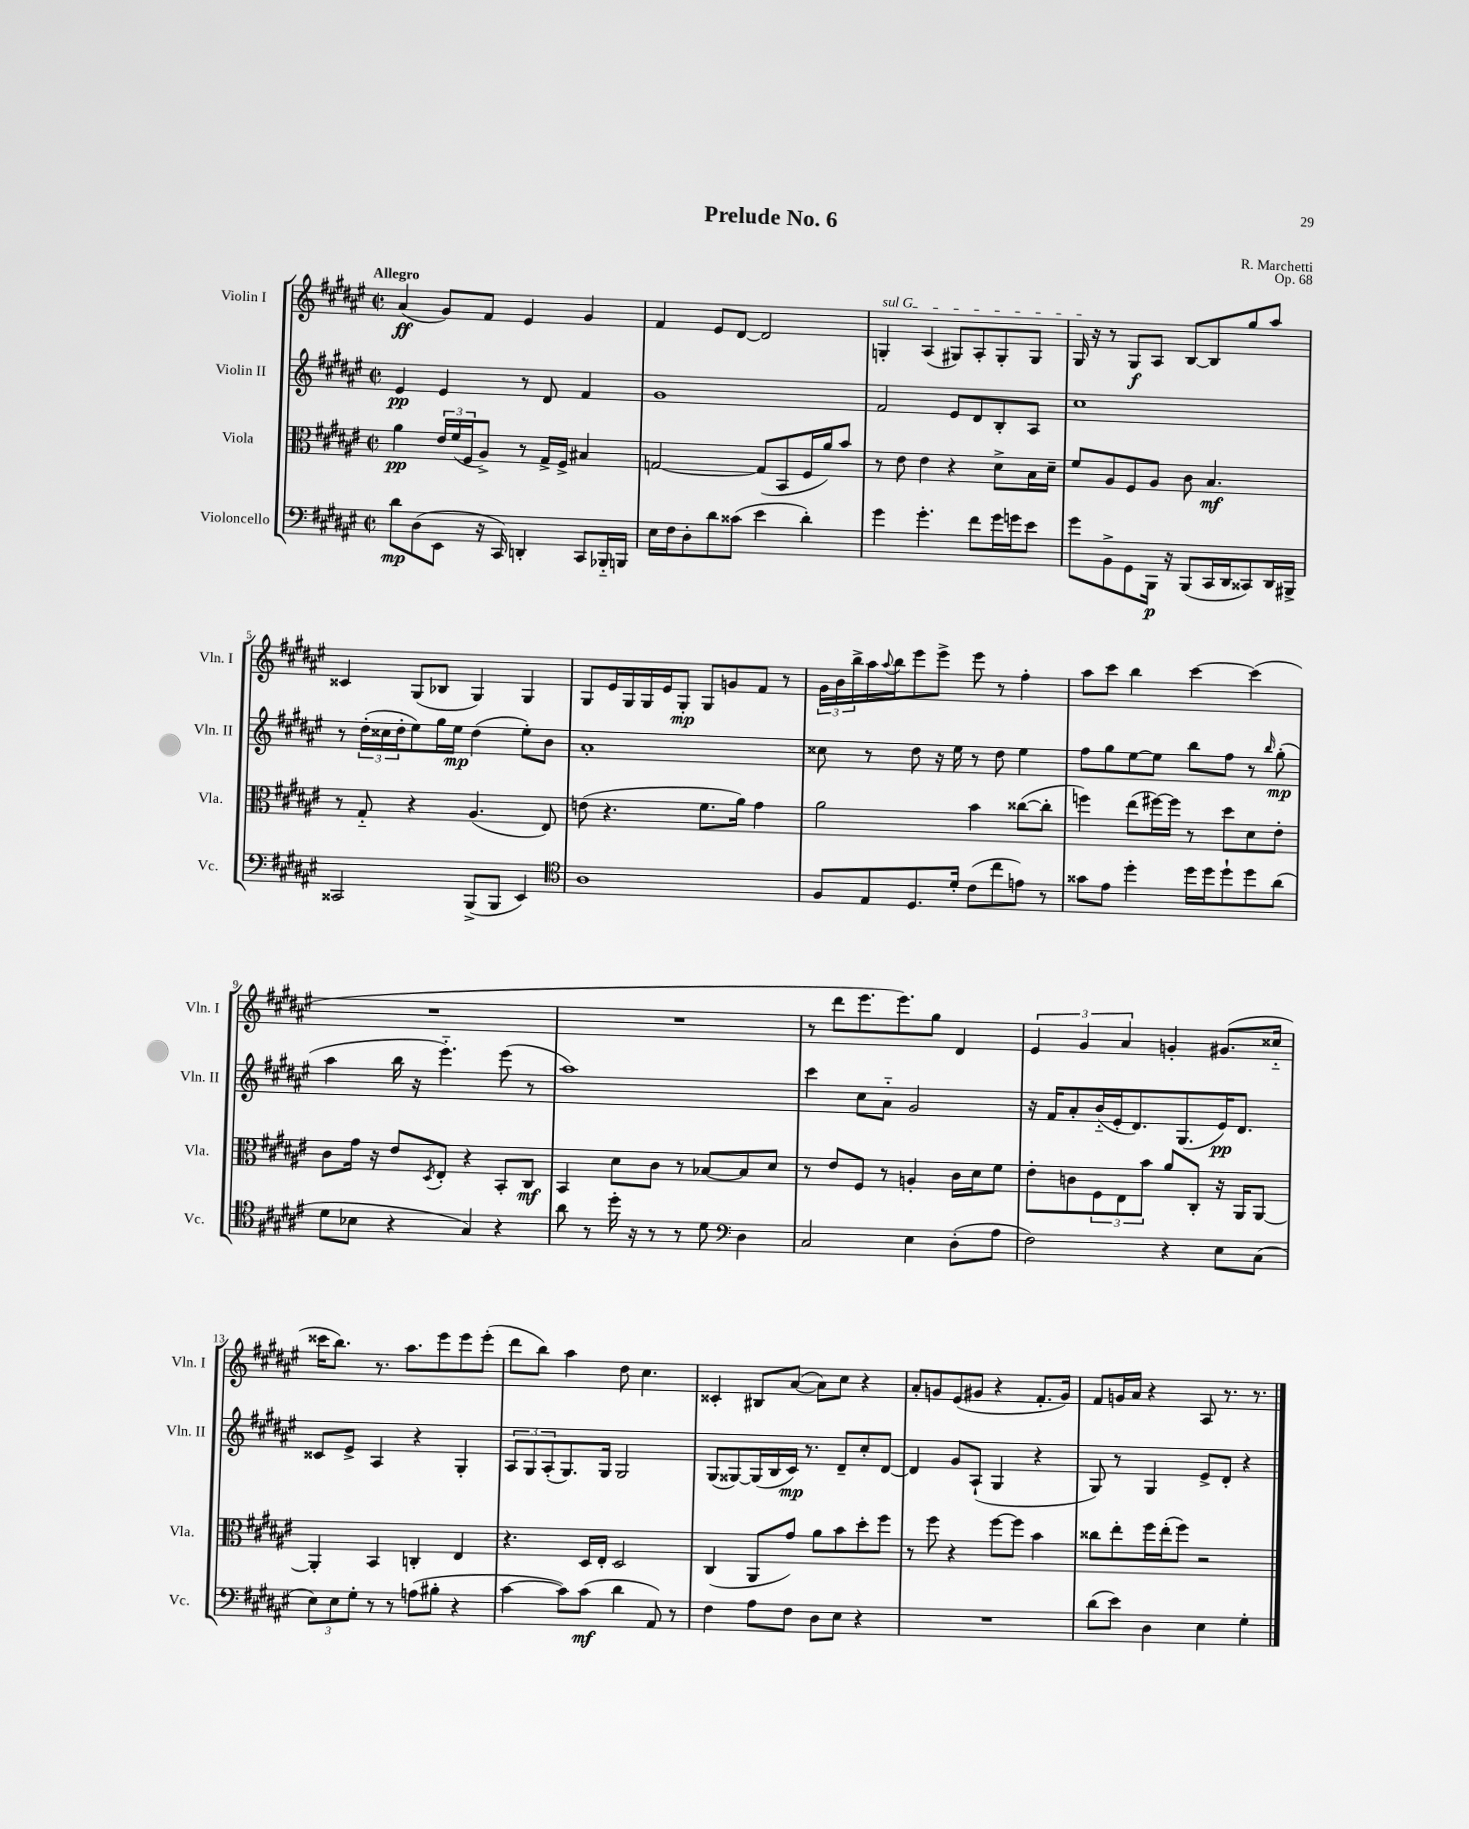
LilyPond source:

\header { title = "Prelude No. 6" composer = "R. Marchetti" opus = "Op. 68" }
<<
\new StaffGroup <<
\new Staff = "s0" \with { instrumentName = "Violin I" shortInstrumentName = "Vln. I" } {
    \clef treble \key fis \major \defaultTimeSignature \time 2/2 \tempo "Allegro"
    ais'4\ff( gis'8) fis'8 eis'4 gis'4 |
    fis'4 eis'8 dis'8~ dis'2 |
    \once \override TextSpanner.bound-details.left.text = \markup { \italic "sul G" } g4-.\startTextSpan ais4( gis8) ais8-. gis8-. gis8 |
    gis16\stopTextSpan r16 r8 gis8\f ais8 b8~ b8 gis''8 ais''8 |
    cisis'4 gis8( bes8 gis4) gis4 |
    gis8 eis'16 gis16 gis16 eis'16 gis8-.\mp gis8 g'8 fis'8 r8 |
    \tuplet 3/2 { gis'16 b'16 b''16-> } ais''16 \appoggiatura { ais''8 } b''16 eis'''8 eis'''8-> eis'''8 r8 fis''4-. |
    ais''8 cis'''8 b''4 cis'''4~ cis'''4( |
    R1 |
    R1 |
    r8 dis'''8 eis'''8. eis'''8.) gis''8 dis'4 |
    \tuplet 3/2 { eis'4 gis'4 ais'4 } g'4-. gis'8.( cisis''16-_ |
    cisis'''16 b''8.) r8. ais''8. eis'''8 eis'''8 eis'''8-.( |
    dis'''8 b''8) ais''4 dis''8 cis''4. |
    cisis'4-. bis8 ais'8~( ais'8) cis''8 r4 |
    ais'8-. g'8 eis'8( gis'8 r4 fis'8.-. gis'16) |
    fis'8 g'16 ais'16 r4 ais8 r8. r8. \bar "|." |
}
\new Staff = "s1" \with { instrumentName = "Violin II" shortInstrumentName = "Vln. II" } {
    \clef treble \key fis \major \defaultTimeSignature \time 2/2
    eis'4\pp eis'4 r8 dis'8 fis'4 |
    gis'1 |
    fis'2 eis'8 dis'8 b8-. ais8 |
    cis''1 |
    r8 \tuplet 3/2 { dis''16-.( cisis''16 dis''16-. } eis''8) gis''16 eis''16\mp dis''4( eis''8-.) b'8 |
    ais'1-. |
    cisis''8 r8 dis''8 r16 eis''16 r8 dis''8 eis''4 |
    fis''8 gis''8 eis''8~ eis''8 b''8 fis''8 r8 \grace { b''16 } gis''8-.\mp( |
    ais''4 b''16 r16 eis'''4.-_) eis'''8( r8 |
    ais''1) |
    cis'''4 cis''8 ais'8-_ gis'2 |
    r16 fis'16 ais'8-. b'16-_( eis'16-. dis'8.) gis8.( eis'16\pp) dis'8. |
    cisis'8 eis'8-> ais4 r4 gis4-. |
    \tuplet 3/2 { ais8 gis8 ais8-.( } gis8.) gis16 gis2 |
    gis8( gisis8~) gisis16( b16 cis'16\mp) r8. dis'8-- cis''8-. dis'8~ |
    dis'4 gis'8 ais8-!( gis4 r4 |
    gis8) r8 gis4 eis'8-> dis'8-. r4 \bar "|." |
}
\new Staff = "s2" \with { instrumentName = "Viola" shortInstrumentName = "Vla." } {
    \clef alto \key fis \major \defaultTimeSignature \time 2/2
    ais'4\pp \tuplet 3/2 { eis'16 fis'16( fis16 } ais8->) r8 gis16-> fis16-> bis4 |
    g2~ g8( b,8 fis16 ais'16) b'8 |
    r8 eis'8 eis'4 r4 dis'8-> b16 dis'16-- |
    fis'8 ais8 fis8 ais8 cis'8 b4.\mf |
    r8 gis8-_ r4 ais4.( eis8) |
    e'8( r4. fis'8. ais'16) gis'4 |
    ais'2 b'4 cisis''8~( cisis''8-. |
    f''4) eis''8( fis''16~) fis''16 r8 dis''8 dis'8 eis'8-. |
    cis'8 gis'16 r16 eis'8 \acciaccatura { dis8 } eis8-. r4 b,8-. cis8\mf |
    b,4 dis'8 cis'8 r8 bes8~ bes8 dis'8 |
    r8 eis'8 fis8 r8 a4-. cis'16 dis'16 fis'8 |
    eis'8-. c'8 \tuplet 3/2 { fis8 eis8 b'8 } ais'8 cis8-. r16 ais,16 ais,8~ |
    ais,4-. b,4 c4-. eis4 |
    r4. dis16 eis16-. dis2 |
    cis4( ais,8 gis'8) ais'8 b'8 dis''8-. fis''8 |
    r8 fis''8 r4 fis''8~ fis''8 b'4 |
    cisis''8 eis''8-. fis''16 eis''16-.( fis''8) r2 \bar "|." |
}
\new Staff = "s3" \with { instrumentName = "Violoncello" shortInstrumentName = "Vc." } {
    \clef bass \key fis \major \defaultTimeSignature \time 2/2
    dis'8\mp dis8( eis,8 r16 cis,16) d,4-. cis,8 bes,,16-_ b,,16 |
    eis16 fis16 dis8-. dis'8 cisis'8( eis'4 dis'4-.) |
    gis'4 gis'4.-. fis'8 gis'16 g'16 eis'8 |
    gis'8 b,8-> gis,8 b,,16\p r16 b,,8( cis,16 dis,16 cisis,8) dis,16 bis,,16-> |
    cisis,2 b,,8->( b,,8 eis,4) |
    \clef tenor ais1 |
    fis8 eis8 dis8. dis'16-. cis'8( cis''8 e'8) r8 |
    gisis'8 eis'8 dis''4-. dis''16 dis''16 dis''8-! dis''8 ais'8( |
    dis'8 bes8 r4 gis4) r4 |
    ais'8 r8 dis''16-. r16 r8 r8 dis'8 \clef bass dis4 |
    cis2 eis4 dis8-.( ais8 |
    fis2) r4 eis8 cis8( |
    \tuplet 3/2 { eis8) eis8 gis8-. } r8 r8 a8( bis8-. r4 |
    cis'4~ cis'8) cis'8\mf( dis'4 ais,8) r8 |
    fis4 ais8 fis8 dis8 eis8 r4 |
    R1 |
    dis'8( eis'8) dis4 eis4 gis4-. \bar "|." |
}
>>
>>
